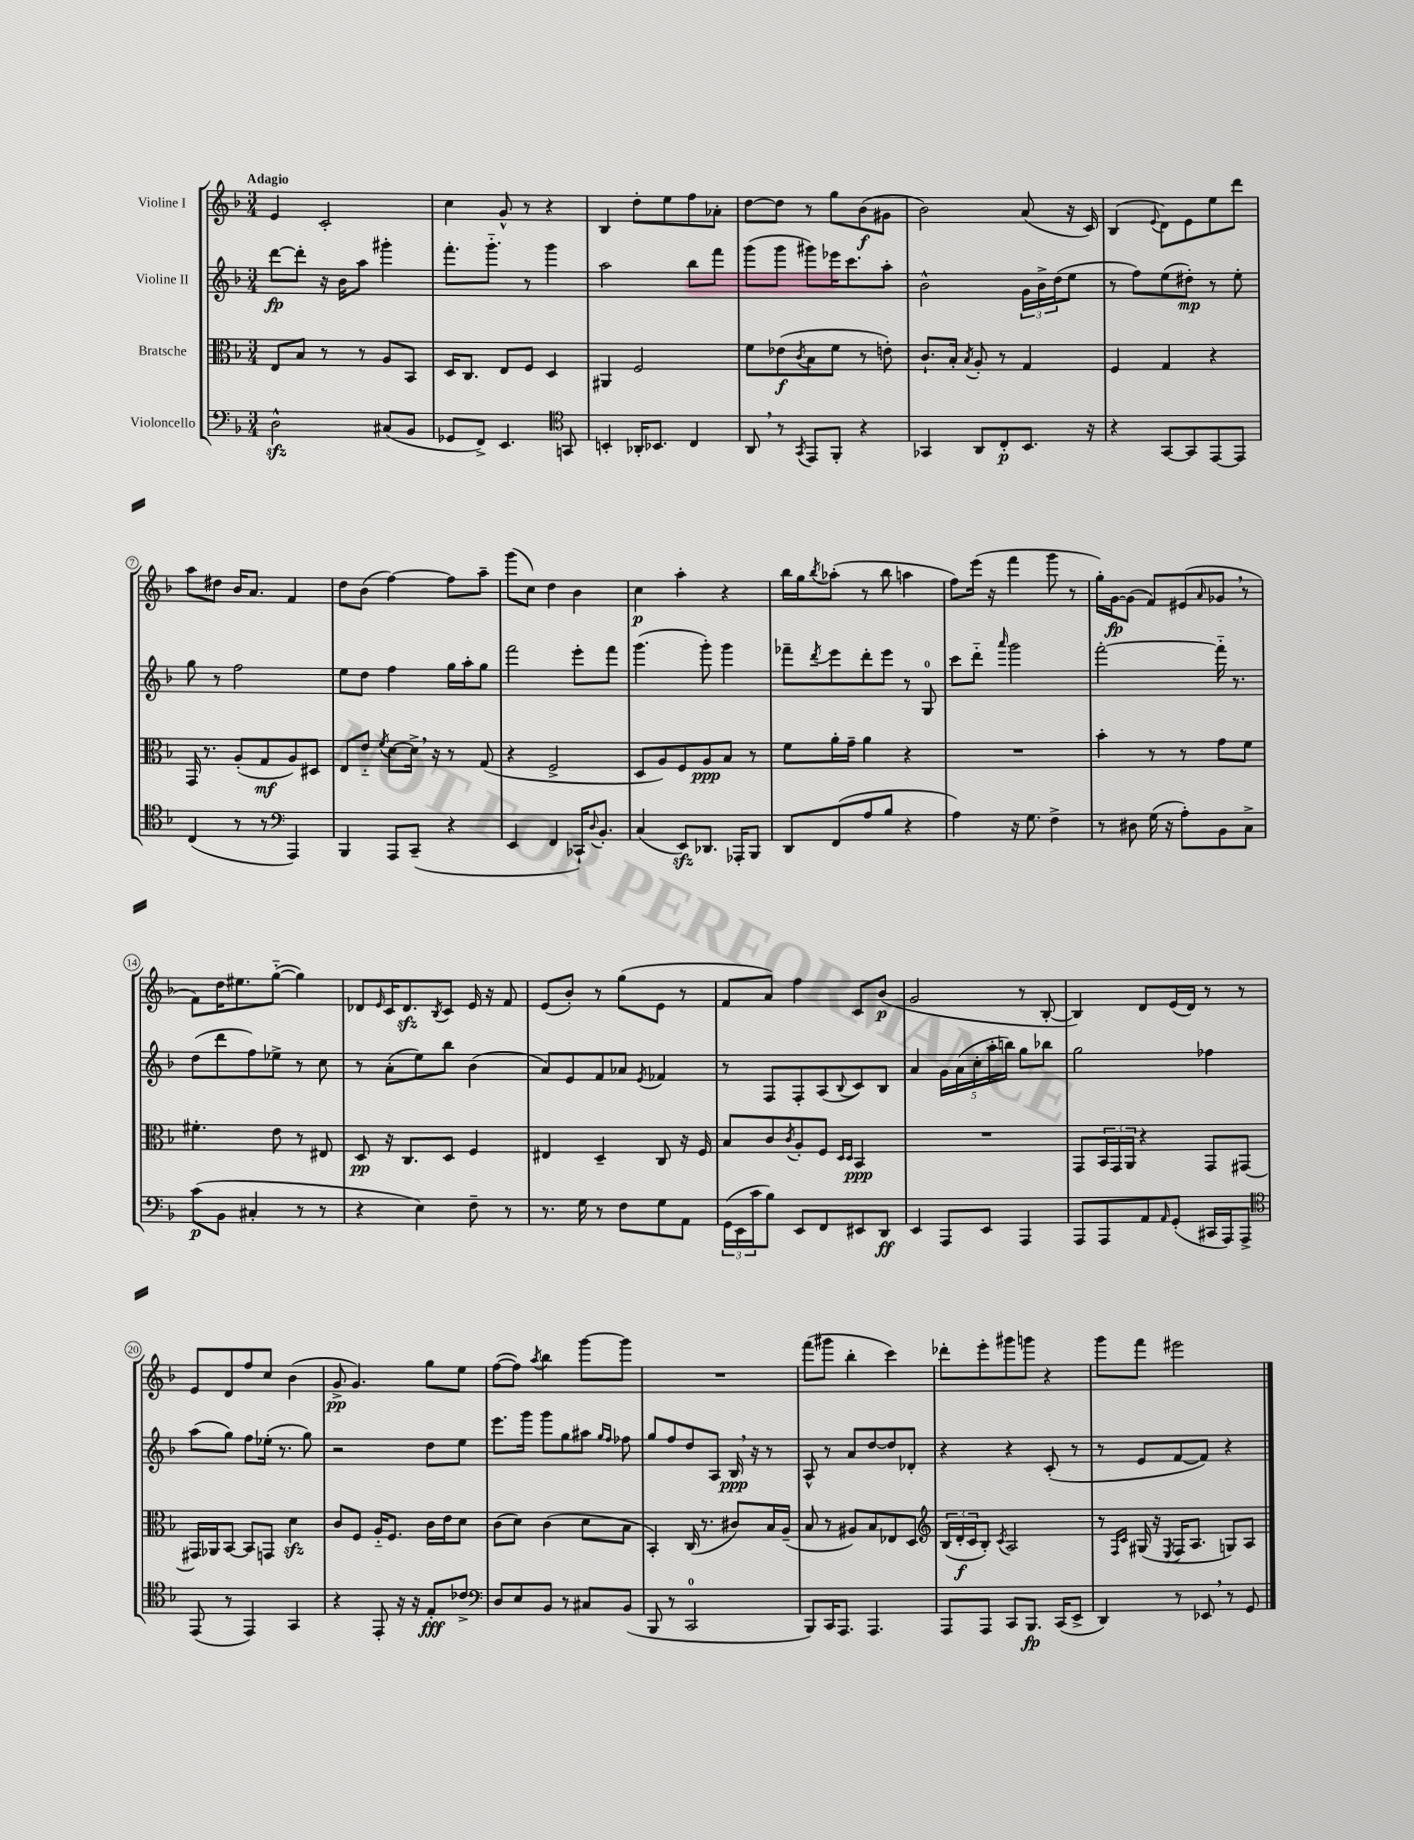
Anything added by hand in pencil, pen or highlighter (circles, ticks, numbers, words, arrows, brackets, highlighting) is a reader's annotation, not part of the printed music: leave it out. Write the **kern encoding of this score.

**kern	**kern	**kern	**kern
*staff4	*staff3	*staff2	*staff1
*clefF4	*clefC3	*clefG2	*clefG2
*k[b-]	*k[b-]	*k[b-]	*k[b-]
*M3/4	*M3/4	*M3/4	*M3/4
2D^^	8E	[8ddd	4e
.	8B-	8ddd']	.
.	8r	16r	2c'
.	.	16b-	.
.	8r	8aa	.
(8C#	8A	4ggg#'	.
8BB-	8BB-	.	.
=	=	=	=
8GG-	16D	8.fff'	4cc
.	8.C	.	.
8FF^)	.	.	.
.	.	8.ggg'~	.
4.EE	8E	.	8g^^
.	8F	8r	8r
.	4D	4ggg	4r
*clefC4	*	*	*
8GG	.	.	.
=	=	=	=
4BB'	4AA#	2aa	4B-
16AA-'	2F	.	8dd'
8.BB-	.	.	.
.	.	.	8ee
4C	.	8bb-	8ff
.	.	8fff	8a-'
=	=	=	=
8AA	8f	(8ggg	[8dd
8r	(8e-	8ggg	8dd]
8qGG	8qc	.	.
8EE	8B-	8ggg#)	8r
8FF'	8f	16eee-	8gg
.	.	8.ccc	.
4r	8r	.	(8b-
.	8e')	8aa'	8g#
=	=	=	=
4GG-	8.c`	2b-^^	2b-)
.	16B-'	.	.
.	8qB-	.	.
8AA	8A'	.	.
8C'	8r	.	.
8.BB-	4G	24g	(8a
.	.	24b-^	.
.	.	(24dd	.
.	.	8ee	16r
16r	.	.	16c)
=	=	=	=
4r	4F	8r	(4B-
.	.	8ff)	.
.	.	.	8qqe
[8GG	4G	(8ee	8d)
8GG]	.	8dd#')	8e
[8EE	4r	8r	8ee
8EE]	.	8ee'	8ddd
=	=	=	=
(4C	16GG	8gg	8aa
.	8.r	.	.
.	.	8r	8dd#
8r	(8A'	2ff	16b-
.	.	.	8.a
8r	8G	.	.
*clefF4	*	*	*
4AAA)	8A)	.	4f
.	8D#	.	.
=	=	=	=
4BBB-	8E	8ee	8dd
.	8e'~	8dd	(8b-
.	8qf	.	.
8AAA	[8d	4ff	[4ff)
(8CC~	16d^]	.	.
.	16r	.	.
4r	8r	16gg	8ff]
.	.	16aa'	.
.	(8G	8gg	8aa~
=	=	=	=
4EE	4r	2fff	(8ggg
.	.	.	8cc)
4FF	2F^	.	4dd
16CC-`)	.	8eee'	4b-
8qqD	.	.	.
8.BB-'	.	.	.
.	.	8fff	.
=	=	=	=
(4C	8D	(4.ggg	4cc
.	8A)	.	.
8EE)	8F	.	4aa'
8.DD-	8A	8ggg')	.
.	8B-	4ggg	4r
16AAA-'	.	.	.
8BBB-	8r	.	.
=	=	=	=
8DD	8f	8fff-~	16bb-
.	.	.	16gg
.	.	8qddd	8qbb-
(8FF	16a'	8eee	(8aa-'
.	16g~	.	.
8A	4a	8ddd'	8r
8B-	.	8eee	8bb-
4r	4r	8r	4aa
.	.	8G	.
=	=	=	=
4A)	2.r	8ccc	8ff)
.	.	8ddd'~	(16eee
.	.	.	16r
.	.	16qqaaa	.
16r	.	2ggg	4fff
8.G	.	.	.
4F^	.	.	8ggg
.	.	.	8r
=	=	=	=
8r	4b-'	[2fff'	16gg')
.	.	.	[16g
8D#	.	.	(8g]
(16G	8r	.	8f)
16r	.	.	.
8A')	8r	.	(8e#
.	.	.	16qqa
8BB-	8g	16fff'~]	8g-
.	.	8.r	.
8C^	8f	.	8r
=	=	=	=
(8c	4.f#'	(8dd	8f)
8BB-	.	8ddd	16dd
.	.	.	8.ee#
4C#'	.	8ff)	.
.	8e	8ee-^	([8gg'~
8r	8r	8r	4gg])
8r	8E#	8cc	.
=	=	=	=
4r	8D	8r	8d-
.	.	.	16qqe
.	16r	(8a'	16c
.	8.C	.	8.d-
4E)	.	8ee)	.
.	.	.	8qB-
.	8D	8bb-	8c
8F~	4F	(4b-	16e
.	.	.	16r
8r	.	.	8f
=	=	=	=
8.r	4E#	8a)	(8e
.	.	8e	8b-')
16G	.	.	.
8r	4D~	8f	8r
8F	.	8a-	(8gg
.	.	8qe	.
8G	8C	4f-	8e
8AA	16r	.	8r
.	16F	.	.
=	=	=	=
(24GG	8B-	8r	8f
24EE	.	.	.
24c	.	.	.
8B-)	8c	8F	8a)
.	8qc	.	.
8EE	8A'	8F'	4ff
8FF	8F	(8A	.
.	16qqD	.	.
.	16qqD	8qqB-	.
8EE#	4BB-	8c)	8c
8DD	.	8B-	(8b-
=	=	=	=
4EE	2.r	4a	2g
8AAA	.	20g	.
.	.	(20a	.
.	.	20cc'	.
8EE	.	.	.
.	.	20aa'	.
.	.	20bb)	.
4AAA	.	8gg	8r
.	.	8bb-	[8B-'
=	=	=	=
8AAA	8GG	2gg	4B-])
8AAA	24BB-	.	.
.	24GG	.	.
.	24AA	.	.
8AA	4r	.	8d
16qqAA	.	.	.
(8GG'	.	.	(16e
.	.	.	16d)
16CC#	8GG	4ff-	8r
16AAA)	.	.	.
8AAA^	[8GG#	.	8r
=	=	=	=
*clefC4	*	*	*
(8EE	16GG#]	(8aa	8e
.	16AA-	.	.
8r	[8BB-	8gg)	8d
4EE)	8BB-]	8ff	8ff
.	8GG	(16ee-'	8cc
.	.	8.r	.
4GG	4d	.	(4b-
.	.	8gg)	.
=	=	=	=
4r	8c	2r	8g^
.	8F	.	4.g)
8EE'	16A'~	.	.
.	8.F	.	.
16r	.	.	.
16r	.	.	.
8E'	16c	8dd	8gg
.	16e	.	.
8c-^	8d	8ee	8ee
=	=	=	=
*clefF4	*	*	*
8D	(8c	8.eee	([8ff
8E	8d)	.	8ff])
.	.	16ggg	.
.	.	.	8qaa
8BB-	(4c	8ggg	4bb-
8r	.	8gg	.
8C#	8d	8aa#	[8ggg
.	.	16qqgg	.
.	.	16qqff	.
(8BB-	8B-	8ff-	8ggg]
=	=	=	=
8BBB-	4BB-')	8gg	2.r
8r	.	8ff	.
2CC	(16C	8dd	.
.	8.r	.	.
.	.	8A	.
.	8c#)	16B-	.
.	.	16r	.
.	16B-	8r	.
.	(16A~	.	.
=	=	=	=
8BBB-)	8B-	8A^^	(8fff
16CC	8r	8r	8ggg#
8.AAA	.	.	.
.	8A#)	8a	4bb-'
4.AAA	8B-	[8dd	.
.	8E-	8dd]	4ccc)
.	8D	8d-'	.
=	=	=	=
*	*clefG2	*	*
8AAA	(24B-	4r	8ddd-'
.	24d'	.	.
.	24c	.	.
8AAA	8B-')	.	8eee'
.	8qc	.	.
8CC	2A	4r	8ggg#
8.BBB-	.	.	8ggg
.	.	(8c'	4r
(16CC	.	.	.
8EE^	.	8r	.
=	=	=	=
4DD)	8r	8r	8ggg
.	16qqF	.	.
.	16qqc	.	.
.	(16G#	8e	8fff
.	16r	.	.
.	8qE	.	.
8r	16F	[8f	2eee#
.	8.A	.	.
8EE-	.	8f])	.
8r	8G)	4r	.
8GG	8A	.	.
==	==	==	==
*-	*-	*-	*-
